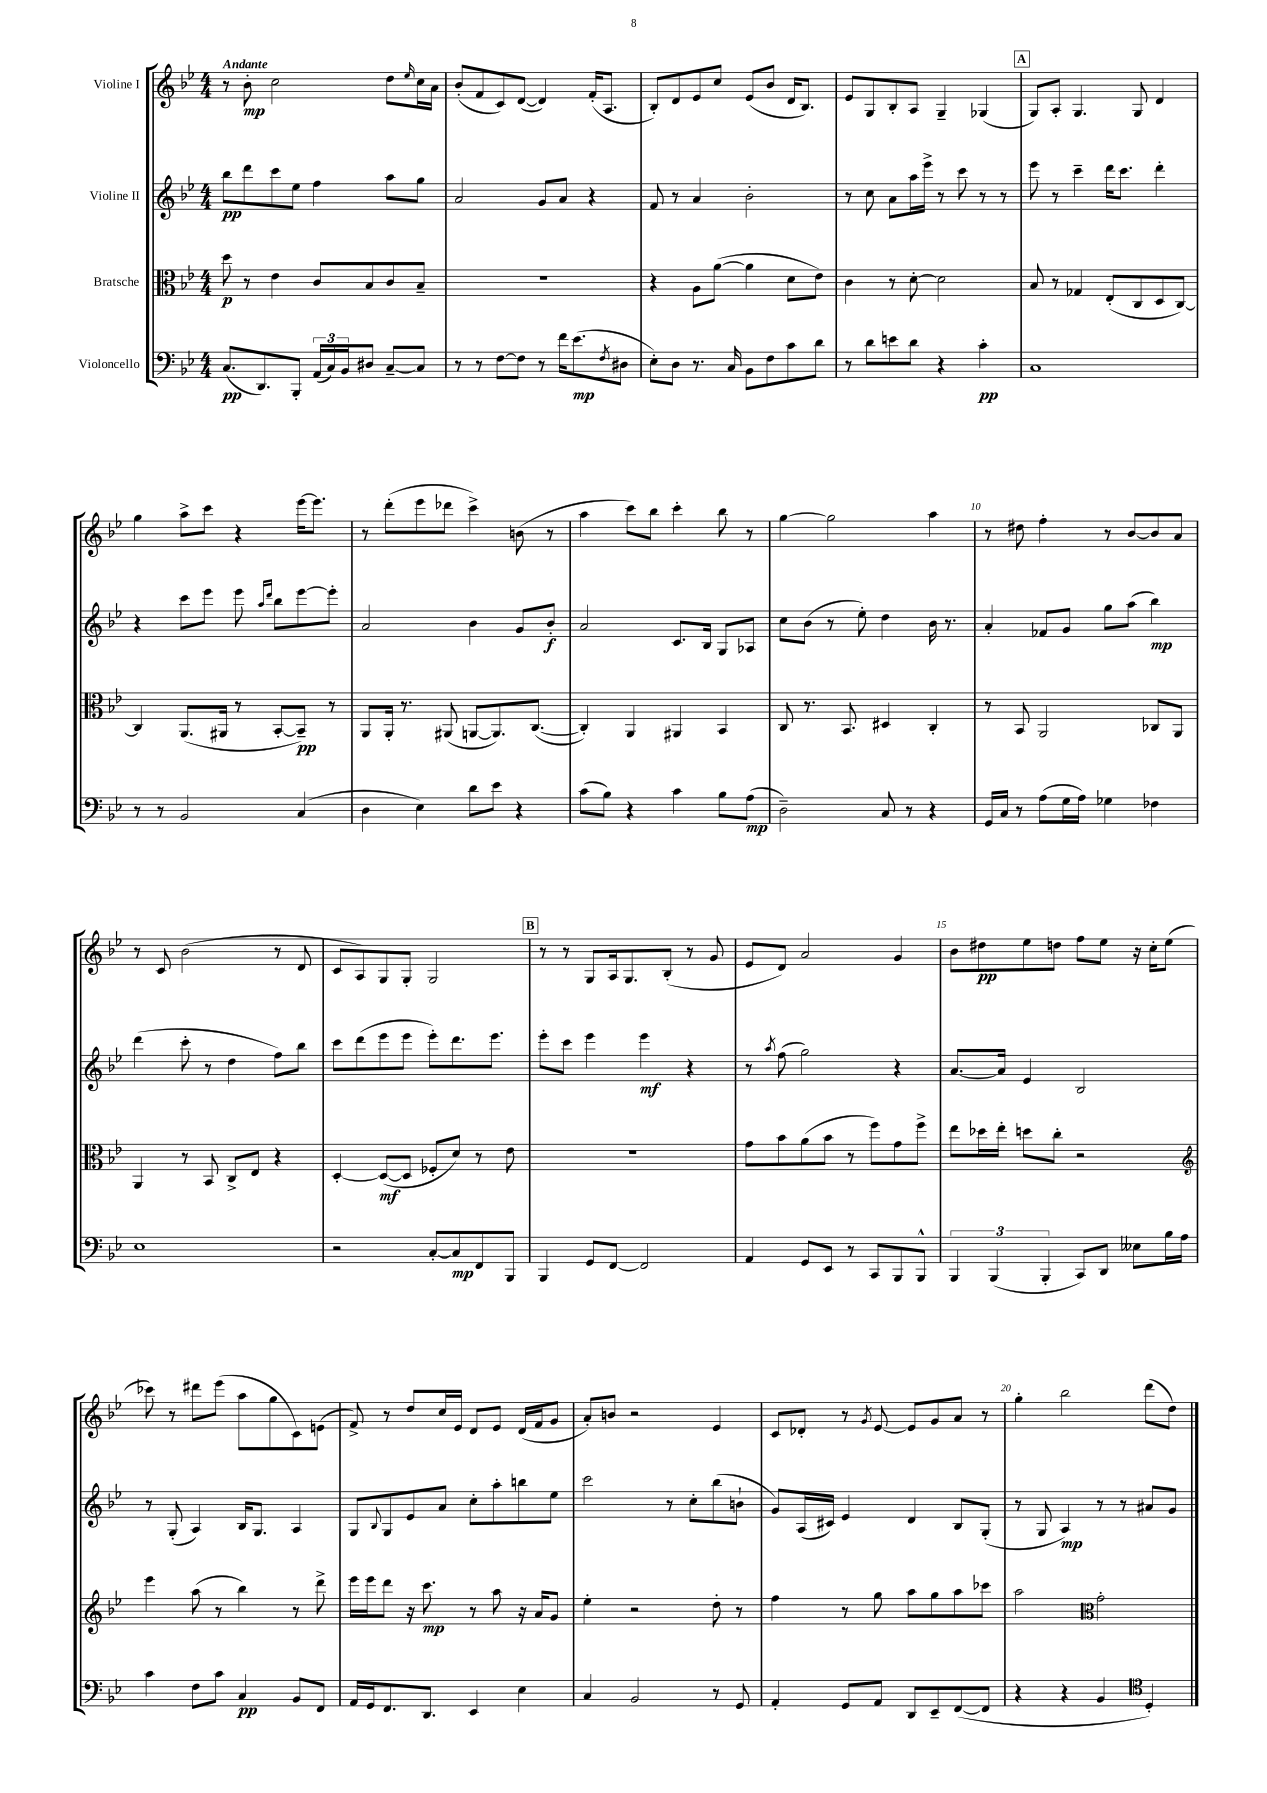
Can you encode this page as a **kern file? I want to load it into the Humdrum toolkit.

**kern	**dynam	**kern	**dynam	**kern	**dynam	**kern	**dynam
*part4	*part4	*part3	*part3	*part2	*part2	*part1	*part1
*staff4	*staff4	*staff3	*staff3	*staff2	*staff2	*staff1	*staff1
*I"Violoncello	*	*I"Bratsche	*	*I"Violine II	*	*I"Violine I	*
*clefF4	*	*clefC3	*	*clefG2	*	*clefG2	*
*k[b-e-]	*	*k[b-e-]	*	*k[b-e-]	*	*k[b-e-]	*
*M4/4	*	*M4/4	*	*M4/4	*	*M4/4	*
=1	=1	=1	=1	=1	=1	=1	=1
!	!	!	!	!	!	!LO:TX:a:B:t=Andante	!
(8.C/L	pp	8dd\	p	8bb-\L	pp	8r	.
.	.	8r	.	8ddd\	.	8b-'\	mp
8.DD/)	.	.	.	.	.	.	.
.	.	4e-\	.	8ccc\	.	2cc\	.
8BBB-'/J	.	.	.	8ee-\J	.	.	.
(24AA/LL	.	8c/L	.	4ff\	.	.	.
24C/)	.	.	.	.	.	.	.
24BB-/J	.	.	.	.	.	.	.
8D#X/J	.	8B-/	.	.	.	.	.
[8C~/L	.	8c/	.	8aa\L	.	8dd\L	.
.	.	.	.	.	.	16qqee-/	.
8C/J]	.	8B-~/J	.	8gg\J	.	16cc\L	.
.	.	.	.	.	.	16a\JJ	.
=2	=2	=2	=2	=2	=2	=2	=2
8r	.	1r	.	2a/	.	(8b-'/L	.
8r	.	.	.	.	.	8f/	.
[8F\L	.	.	.	.	.	8c/)	.
8F\J]	.	.	.	.	.	([8d/J	.
8r	.	.	.	8g/L	.	4d/])	.
16f\KL	.	.	.	8a/J	.	.	.
(8.e-\	mp	.	.	.	.	.	.
.	.	.	.	4r	.	(16f'/KL	.
.	.	.	.	.	.	8.A/J	.
8qF/	.	.	.	.	.	.	.
8D#X\J	.	.	.	.	.	.	.
=3	=3	=3	=3	=3	=3	=3	=3
8E-'\L)	.	4r	.	8f/	.	8B-'/L)	.
8D\J	.	.	.	8r	.	8d/	.
8.r	.	8A\L	.	4a/	.	8e-/	.
.	.	([8a\J	.	.	.	8cc/J	.
16C/	.	.	.	.	.	.	.
8BB-\L	.	4a\]	.	2b-'\	.	(8e-/L	.
8F\	.	.	.	.	.	8b-/J	.
8c\	.	8d\L	.	.	.	16d/KL	.
.	.	.	.	.	.	8.B-/J)	.
8d\J	.	8e-\J)	.	.	.	.	.
=4	=4	=4	=4	=4	=4	=4	=4
8r	.	4c\	.	8r	.	8e-/L	.
8d\L	.	.	.	8cc\	.	8G/	.
8en\	.	8r	.	8a\L	.	8B-'/	.
8d\J	.	[8d'\	.	16aa\L	.	8A/J	.
.	.	.	.	16eee-^\JJ	.	.	.
4r	.	2d\]	.	8r	.	4G~/	.
.	.	.	.	8ccc\	.	.	.
4c'\	pp	.	.	8r	.	(4G-X/	.
.	.	.	.	8r	.	.	.
!!LO:REH:place=s1:t=A
=5	=5	=5	=5	=5	=5	=5	=5
1C	.	8B-/	.	8eee-\	.	8G/L)	.
.	.	8r	.	8r	.	8A'/J	.
.	.	4G-X/	.	4ccc~\	.	4.G/	.
.	.	(8E-'/L	.	16ddd\KL	.	.	.
.	.	.	.	8.ccc\J	.	.	.
.	.	8C/	.	.	.	8G/	.
.	.	8D/	.	4ddd'\	.	4d/	.
.	.	[8C/J)	.	.	.	.	.
!!LO:LB:g=z
=6	=6	=6	=6	=6	=6	=6	=6
8r	.	4C/]	.	4r	.	4gg\	.
8r	.	.	.	.	.	.	.
2BB-/	.	(8.AA/L	.	8ccc\L	.	8aa^\L	.
.	.	.	.	8eee-\J	.	8ccc\J	.
.	.	16AA#X/Jk	.	.	.	.	.
.	.	8r	.	8eee-\	.	4r	.
.	.	.	.	16qqaa/LL	.	.	.
.	.	.	.	16qqddd/JJ	.	.	.
.	.	[8BB-'/L	.	8bb-\L	.	.	.
(4C/	.	8BB-~/J])	pp	[8eee-\	.	[16eee-\KL	.
.	.	.	.	.	.	8.eee-\J]	.
.	.	8r	.	8eee-'\J]	.	.	.
=7	=7	=7	=7	=7	=7	=7	=7
4D\	.	8AA/L	.	2a/	.	8r	.
.	.	16AA'/Jk	.	.	.	(8ddd'\L	.
.	.	8.r	.	.	.	.	.
4E-\)	.	.	.	.	.	8eee-\	.
.	.	(8AA#X/	.	.	.	8ddd-X\J	.
8d\L	.	[8AAn/L	.	4b-\	.	4ccc^\)	.
8e-\J	.	8.AA/])	.	.	.	.	.
4r	.	.	.	8g/L	.	(8bn\	.
.	.	([8.C/J	.	.	.	.	.
.	.	.	.	8b-'/J	f	8r	.
=8	=8	=8	=8	=8	=8	=8	=8
(8c\L	.	4C'/])	.	2a/	.	4aa\	.
8B-\J)	.	.	.	.	.	.	.
4r	.	4AA/	.	.	.	8ccc\L)	.
.	.	.	.	.	.	8bb-\J	.
4c\	.	4AA#X/	.	8.c/L	.	4ccc'\	.
.	.	.	.	16B-/Jk	.	.	.
8B-\L	.	4BB-/	.	8G/L	.	8bb-\	.
(8A\J	mp	.	.	8A-X/J	.	8r	.
=9	=9	=9	=9	=9	=9	=9	=9
2D~\)	.	8C/	.	8cc\L	.	[4gg\	.
.	.	8.r	.	(8b-\J	.	.	.
.	.	.	.	8r	.	2gg\]	.
.	.	8.BB-/	.	.	.	.	.
.	.	.	.	8ee-'\)	.	.	.
8C/	.	4D#X/	.	4dd\	.	.	.
8r	.	.	.	.	.	.	.
4r	.	4C'/	.	16b-\	.	4aa\	.
.	.	.	.	8.r	.	.	.
=10	=10	=10	=10	=10	=10	=10	=10
16GG/LL	.	8r	.	4a'/	.	8r	.
16C/JJ	.	.	.	.	.	.	.
8r	.	8BB-/	.	.	.	8dd#X\	.
(8A\L	.	2AA/	.	8f-X/L	.	4ff'\	.
16G\L	.	.	.	8g/J	.	.	.
16A\JJ)	.	.	.	.	.	.	.
4G-X\	.	.	.	8gg\L	.	8r	.
.	.	.	.	(8aa\J	.	[8b-/L	.
4F-X\	.	8C-X/L	.	4bb-\)	mp	8b-/]	.
.	.	8AA/J	.	.	.	8a/J	.
!!LO:LB:g=z
=11	=11	=11	=11	=11	=11	=11	=11
1E-	.	4AA/	.	(4ddd\	.	8r	.
.	.	.	.	.	.	8c/	.
.	.	8r	.	8ccc'\	.	(2b-\	.
.	.	8BB-/	.	8r	.	.	.
.	.	8C^/L	.	4dd\	.	.	.
.	.	8E-/J	.	.	.	.	.
.	.	4r	.	8ff\L)	.	8r	.
.	.	.	.	8bb-\J	.	8d/	.
=12	=12	=12	=12	=12	=12	=12	=12
2r	.	[4D'/	.	8ccc\L	.	8c/L	.
.	.	.	.	(8ddd\	.	8A/)	.
.	.	(8D/L_	mf	8eee-\	.	8G/	.
.	.	8D/J]	.	8eee-\J	.	8G'/J	.
[8C'/L	.	8F-X'/L	.	8eee-'\L)	.	2G/	.
8C/]	mp	8d/J)	.	8.ddd\	.	.	.
8FF/	.	8r	.	.	.	.	.
.	.	.	.	8.eee-\J	.	.	.
8BBB-/J	.	8e-\	.	.	.	.	.
!!LO:REH:place=s1:t=B
=13	=13	=13	=13	=13	=13	=13	=13
4BBB-/	.	1r	.	8eee-'\L	.	8r	.
.	.	.	.	8ccc\J	.	8r	.
8GG/L	.	.	.	4eee-\	.	8G/L	.
[8FF/J	.	.	.	.	.	16A/k	.
.	.	.	.	.	.	8.G/	.
2FF/]	.	.	.	4eee-\	mf	.	.
.	.	.	.	.	.	(8B-'/J	.
.	.	.	.	4r	.	8r	.
.	.	.	.	.	.	8g/	.
=14	=14	=14	=14	=14	=14	=14	=14
4AA/	.	8g\L	.	8r	.	8e-/L	.
.	.	.	.	8qaa/	.	.	.
.	.	8b-\	.	(8ff\	.	8d/J)	.
8GG/L	.	(8a\	.	2gg\)	.	2a/	.
8EE-/J	.	8b-\J	.	.	.	.	.
8r	.	8r	.	.	.	.	.
8CC/L	.	8ff\L)	.	.	.	.	.
8BBB-/	.	8g\	.	4r	.	4g/	.
8BBB-^^/J	.	8ff^\J	.	.	.	.	.
=15	=15	=15	=15	=15	=15	=15	=15
6BBB-/	.	8ee-\L	.	[8.a/L	.	8b-\L	.
.	.	16dd-X\L	.	.	.	8dd#X\	pp
(6BBB-/	.	.	.	.	.	.	.
.	.	16ee-'\JJ	.	16a/Jk]	.	.	.
.	.	8ddn\L	.	4e-/	.	8ee-\	.
6BBB-'/	.	.	.	.	.	.	.
.	.	8cc'\J	.	.	.	8ddn\J	.
8CC/L)	.	2r	.	2B-/	.	8ff\L	.
8DD/J	.	.	.	.	.	8ee-\J	.
8E--X\L	.	.	.	.	.	16r	.
.	.	.	.	.	.	16cc'\KL	.
16B-\L	.	.	.	.	.	(8ee-\J	.
16A\JJ	.	.	.	.	.	.	.
!!LO:LB:g=z
=16	=16	=16	=16	=16	=16	=16	=16
*	*	*clefG2	*	*	*	*	*
4c\	.	4eee-\	.	8r	.	8ccc-X\)	.
.	.	.	.	(8G'/	.	8r	.
8F\L	.	(8aa\	.	4A/)	.	8ddd#X\L	.
8c\J	.	8r	.	.	.	(8eee-\J	.
4C/	pp	4bb-\)	.	16B-/KL	.	8aa\L	.
.	.	.	.	8.G/J	.	.	.
.	.	.	.	.	.	8gg\	.
8BB-/L	.	8r	.	4A/	.	8c\)	.
8FF/J	.	8ddd^\	.	.	.	(8en\J	.
=17	=17	=17	=17	=17	=17	=17	=17
16AA/LL	.	16eee-\LL	.	8G/L	.	8f^/)	.
16GG/J	.	16eee-\J	.	.	.	.	.
.	.	.	.	8qqB-/	.	.	.
8.FF/	.	8ddd\J	.	8G/	.	8r	.
.	.	16r	.	8e-/	.	8dd/L	.
8.DD/J	.	8.ccc\	mp	.	.	.	.
.	.	.	.	8a/J	.	16cc/L	.
.	.	.	.	.	.	16e-/JJ	.
4EE-/	.	8r	.	8cc'\L	.	8d/L	.
.	.	8aa\	.	8aa'\	.	8e-/J	.
4E-\	.	16r	.	8bbn\	.	(16d/LL	.
.	.	16a/KL	.	.	.	16f/J	.
.	.	8g/J	.	8ee-\J	.	8g/J	.
=18	=18	=18	=18	=18	=18	=18	=18
4C/	.	4ee-'\	.	2ccc\	.	8a'/L)	.
.	.	.	.	.	.	8bn/J	.
2BB-/	.	2r	.	.	.	2r	.
.	.	.	.	8r	.	.	.
.	.	.	.	8cc'\L	.	.	.
8r	.	8dd'\	.	(8bb-\	.	4e-/	.
8GG/	.	8r	.	8bn`\J	.	.	.
=19	=19	=19	=19	=19	=19	=19	=19
4AA'/	.	4ff\	.	8g/L)	.	8c/L	.
.	.	.	.	(16A/L	.	8d-X'/J	.
.	.	.	.	16c#X/JJ)	.	.	.
8GG/L	.	8r	.	4e-/	.	8r	.
.	.	.	.	.	.	8qg/	.
8AA/J	.	8gg\	.	.	.	[8e-/	.
8DD/L	.	8aa\L	.	4d/	.	8e-/L]	.
8EE-~/	.	8gg\	.	.	.	8g/	.
([8FF/	.	8aa\	.	8B-/L	.	8a/J	.
8FF/J]	.	8ccc-X\J	.	(8G'/J	.	8r	.
=20	=20	=20	=20	=20	=20	=20	=20
4r	.	2aa\	.	8r	.	4gg'\	.
.	.	.	.	8G/	.	.	.
4r	.	.	.	4A/)	mp	2bb-\	.
*	*	*clefC3	*	*	*	*	*
4BB-/	.	2g'\	.	8r	.	.	.
.	.	.	.	8r	.	.	.
*clefC4	*	*	*	*	*	*	*
4D'/)	.	.	.	8a#X/L	.	(8ddd\L	.
.	.	.	.	8g/J	.	8dd\J)	.
==	==	==	==	==	==	==	==
*-	*-	*-	*-	*-	*-	*-	*-
